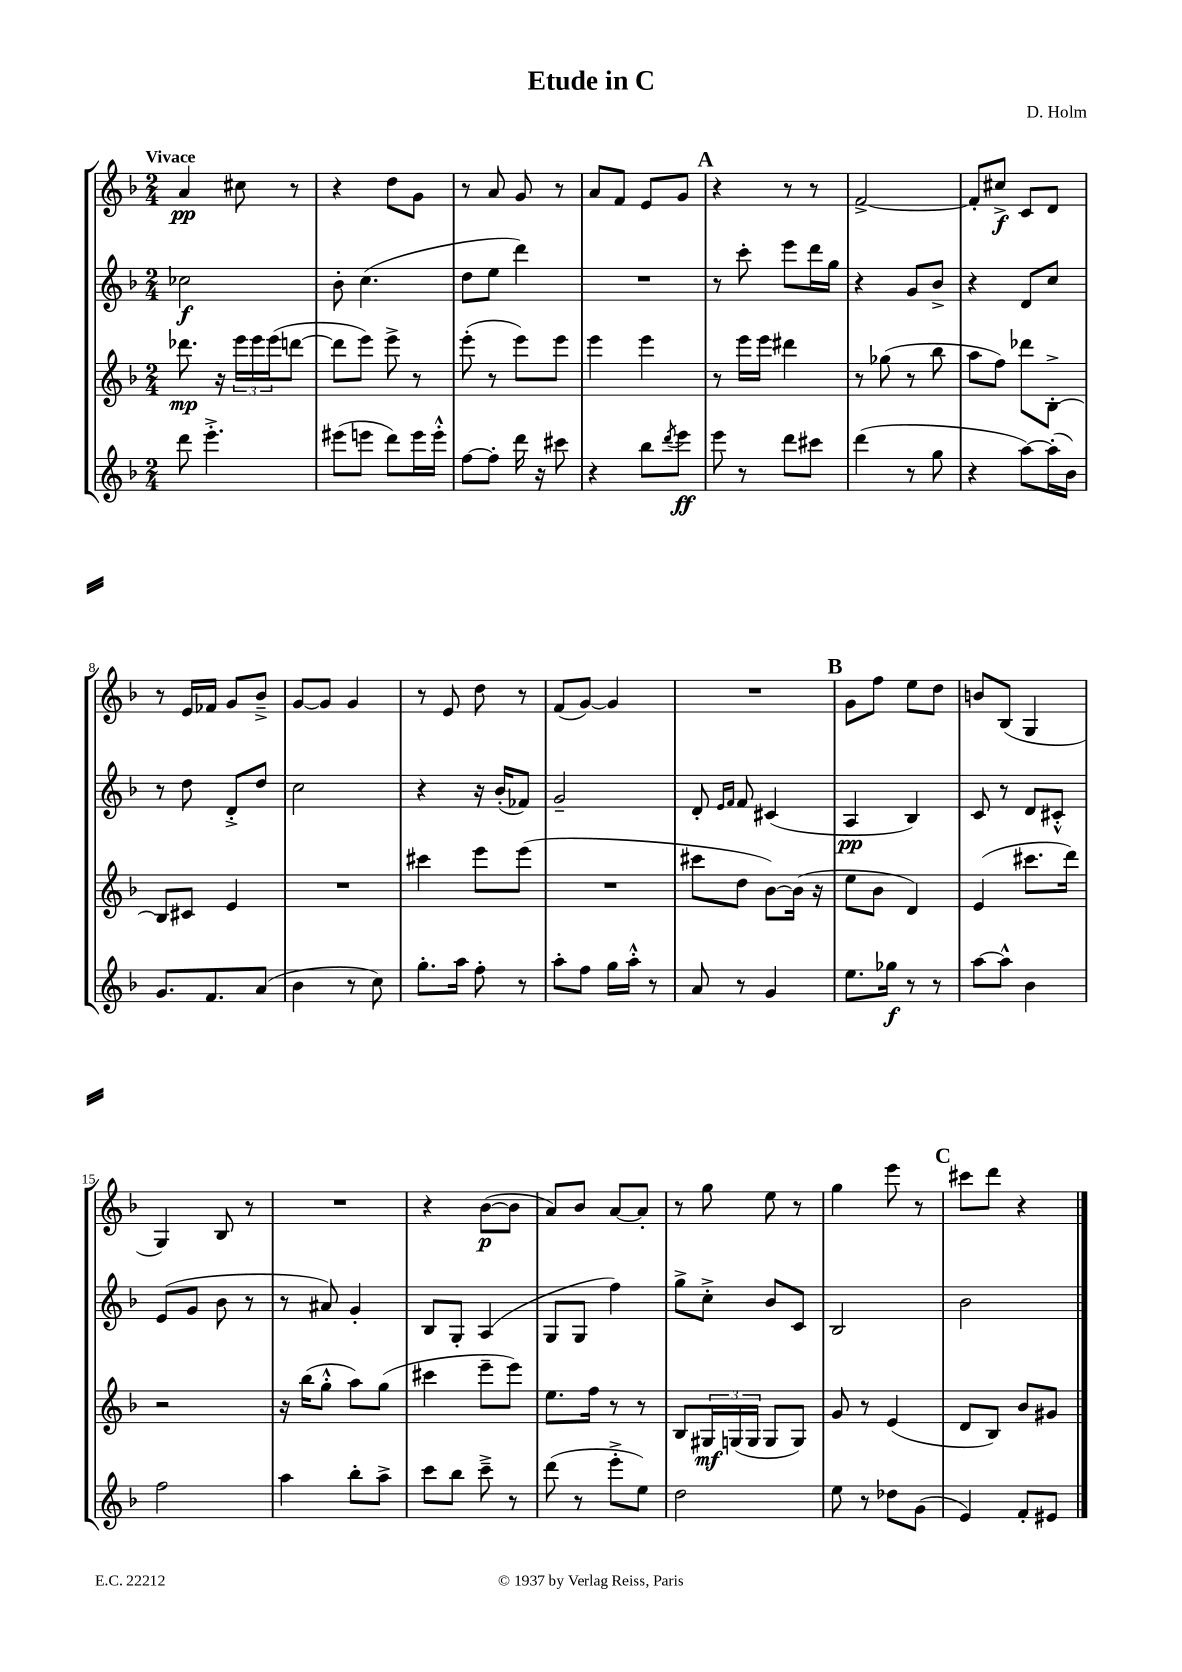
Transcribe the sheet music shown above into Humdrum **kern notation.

**kern	**dynam	**kern	**dynam	**kern	**dynam	**kern	**dynam
*part4	*part4	*part3	*part3	*part2	*part2	*part1	*part1
*staff4	*staff4	*staff3	*staff3	*staff2	*staff2	*staff1	*staff1
*clefG2	*	*clefG2	*	*clefG2	*	*clefG2	*
*k[b-]	*	*k[b-]	*	*k[b-]	*	*k[b-]	*
*M2/4	*	*M2/4	*	*M2/4	*	*M2/4	*
=1	=1	=1	=1	=1	=1	=1	=1
!	!	!	!	!	!	!LO:TX:a:B:t=Vivace	!
8ddd\	.	8.ddd-X\	mp	2cc-X\	f	4a/	pp
4.eee'^\	.	.	.	.	.	.	.
.	.	16r	.	.	.	.	.
.	.	24eee\LL	.	.	.	8cc#X\	.
.	.	24eee\	.	.	.	.	.
.	.	(24eee\J	.	.	.	.	.
.	.	[8dddn\J	.	.	.	8r	.
=2	=2	=2	=2	=2	=2	=2	=2
(8eee#X\L	.	8ddd\L]	.	8b-'\	.	4r	.
8eeen\J	.	8eee\J)	.	(4.cc\	.	.	.
8ddd\L)	.	8eee^\	.	.	.	8dd\L	.
16eee\L	.	8r	.	.	.	8g\J	.
16eee'^^\JJ	.	.	.	.	.	.	.
=3	=3	=3	=3	=3	=3	=3	=3
[8ff\L	.	(8eee'\	.	8dd\L	.	8r	.
8ff'\J]	.	8r	.	8ee\J	.	8a/	.
16ddd\	.	8eee\L)	.	4ddd\)	.	8g/	.
16r	.	.	.	.	.	.	.
8ccc#X\	.	8eee\J	.	.	.	8r	.
=4	=4	=4	=4	=4	=4	=4	=4
4r	.	4eee\	.	2r	.	8a/L	.
.	.	.	.	.	.	8f/J	.
8bb-\L	.	4eee\	.	.	.	8e/L	.
8qddd/	.	.	.	.	.	.	.
8eee\J	ff	.	.	.	.	8g/J	.
!!LO:REH:place=s1:t=A
=5	=5	=5	=5	=5	=5	=5	=5
8eee\	.	8r	.	8r	.	4r	.
8r	.	16eee\LL	.	8ccc'\	.	.	.
.	.	16eee\JJ	.	.	.	.	.
8ddd\L	.	4ddd#X\	.	8eee\L	.	8r	.
8ccc#X\J	.	.	.	16ddd\L	.	8r	.
.	.	.	.	16gg\JJ	.	.	.
=6	=6	=6	=6	=6	=6	=6	=6
(4ddd\	.	8r	.	4r	.	[2f^/	.
.	.	(8gg-X\	.	.	.	.	.
8r	.	8r	.	8g/L	.	.	.
8gg\	.	8bb-\	.	8b-^/J	.	.	.
=7	=7	=7	=7	=7	=7	=7	=7
4r	.	8aa\L	.	4r	.	8f'/L]	.
.	.	8ff\J)	.	.	.	8cc#X^/J	f
[8aa\L)	.	8ddd-X\L	.	8d/L	.	8c/L	.
(16aa'\L]	.	[8B-'^\J	.	8cc/J	.	8d/J	.
16b-\JJ)	.	.	.	.	.	.	.
!!LO:LB:g=z
=8	=8	=8	=8	=8	=8	=8	=8
8.g/L	.	8B-/L]	.	8r	.	8r	.
.	.	8c#X/J	.	8dd\	.	16e/LL	.
8.f/	.	.	.	.	.	16f-X/JJ	.
.	.	4e/	.	8d'^/L	.	8g/L	.
(8a/J	.	.	.	8dd/J	.	8b-~^/J	.
=9	=9	=9	=9	=9	=9	=9	=9
4b-\	.	2r	.	2cc\	.	[8g/L	.
.	.	.	.	.	.	8g/J]	.
8r	.	.	.	.	.	4g/	.
8cc\)	.	.	.	.	.	.	.
=10	=10	=10	=10	=10	=10	=10	=10
8.gg'\L	.	4ccc#X\	.	4r	.	8r	.
.	.	.	.	.	.	8e/	.
16aa\Jk	.	.	.	.	.	.	.
8ff'\	.	8eee\L	.	16r	.	8dd\	.
.	.	.	.	(16b-'/KL	.	.	.
8r	.	(8eee\J	.	8f-X/J)	.	8r	.
=11	=11	=11	=11	=11	=11	=11	=11
8aa'\L	.	2r	.	2g~/	.	(8f/L	.
8ff\J	.	.	.	.	.	[8g/J)	.
16gg\LL	.	.	.	.	.	4g/]	.
16aa'^^\JJ	.	.	.	.	.	.	.
8r	.	.	.	.	.	.	.
=12	=12	=12	=12	=12	=12	=12	=12
8a/	.	8ccc#X\L	.	8d'/	.	2r	.
.	.	.	.	16qqe/LL	.	.	.
.	.	.	.	16qqf/JJ	.	.	.
8r	.	8dd\J	.	8f/	.	.	.
4g/	.	[8b-\L)	.	(4c#X/	.	.	.
.	.	(16b-\Jk]	.	.	.	.	.
.	.	16r	.	.	.	.	.
!!LO:REH:place=s1:t=B
=13	=13	=13	=13	=13	=13	=13	=13
8.ee\L	.	8ee\L	.	4A/	pp	8g\L	.
.	.	8b-\J	.	.	.	8ff\J	.
16gg-X\Jk	f	.	.	.	.	.	.
8r	.	4d/)	.	4B-/)	.	8ee\L	.
8r	.	.	.	.	.	8dd\J	.
=14	=14	=14	=14	=14	=14	=14	=14
[8aa\L	.	(4e/	.	8c/	.	8bn/L	.
8aa^^\J]	.	.	.	8r	.	(8B-/J	.
4b-\	.	8.ccc#X\L	.	8d/L	.	4G/	.
.	.	.	.	8c#X'^^/J	.	.	.
.	.	16ddd\Jk)	.	.	.	.	.
!!LO:LB:g=z
=15	=15	=15	=15	=15	=15	=15	=15
2ff\	.	2r	.	(8e/L	.	4G/)	.
.	.	.	.	8g/J	.	.	.
.	.	.	.	8b-\	.	8B-/	.
.	.	.	.	8r	.	8r	.
=16	=16	=16	=16	=16	=16	=16	=16
4aa\	.	16r	.	8r	.	2r	.
.	.	(16bb-\KL	.	.	.	.	.
.	.	8gg'^^\J	.	8a#X/)	.	.	.
8bb-'\L	.	8aa\L)	.	4g'/	.	.	.
8aa^\J	.	(8gg\J	.	.	.	.	.
=17	=17	=17	=17	=17	=17	=17	=17
8ccc\L	.	4ccc#X\	.	8B-/L	.	4r	.
8bb-\J	.	.	.	8G'/J	.	.	.
8ccc~^\	.	8eee~\L	.	(4A/	.	([8b-\L	p
8r	.	8eee\J)	.	.	.	8b-\J]	.
=18	=18	=18	=18	=18	=18	=18	=18
(8ddd\	.	8.ee\L	.	8G/L	.	8a/L)	.
8r	.	.	.	8G/J	.	8b-/J	.
.	.	16ff\Jk	.	.	.	.	.
8eee'^\L	.	8r	.	4ff\)	.	[8a/L	.
8ee\J)	.	8r	.	.	.	8a'/J]	.
=19	=19	=19	=19	=19	=19	=19	=19
2dd\	.	8B-/L	.	8gg^\L	.	8r	.
.	.	24G#X/L	mf	8cc'^\J	.	8gg\	.
.	.	(24Gn/	.	.	.	.	.
.	.	24G/JJ	.	.	.	.	.
.	.	8G/L	.	8b-/L	.	8ee\	.
.	.	8G/J)	.	8c/J	.	8r	.
=20	=20	=20	=20	=20	=20	=20	=20
8ee\	.	8g/	.	2B-/	.	4gg\	.
8r	.	8r	.	.	.	.	.
8dd-X\L	.	(4e/	.	.	.	8eee\	.
(8g\J	.	.	.	.	.	8r	.
!!LO:REH:place=s1:t=C
=21	=21	=21	=21	=21	=21	=21	=21
4e/)	.	8d/L	.	2b-\	.	8ccc#X\L	.
.	.	8B-/J)	.	.	.	8ddd\J	.
8f'/L	.	8b-/L	.	.	.	4r	.
8e#X/J	.	8g#X/J	.	.	.	.	.
==	==	==	==	==	==	==	==
*-	*-	*-	*-	*-	*-	*-	*-
